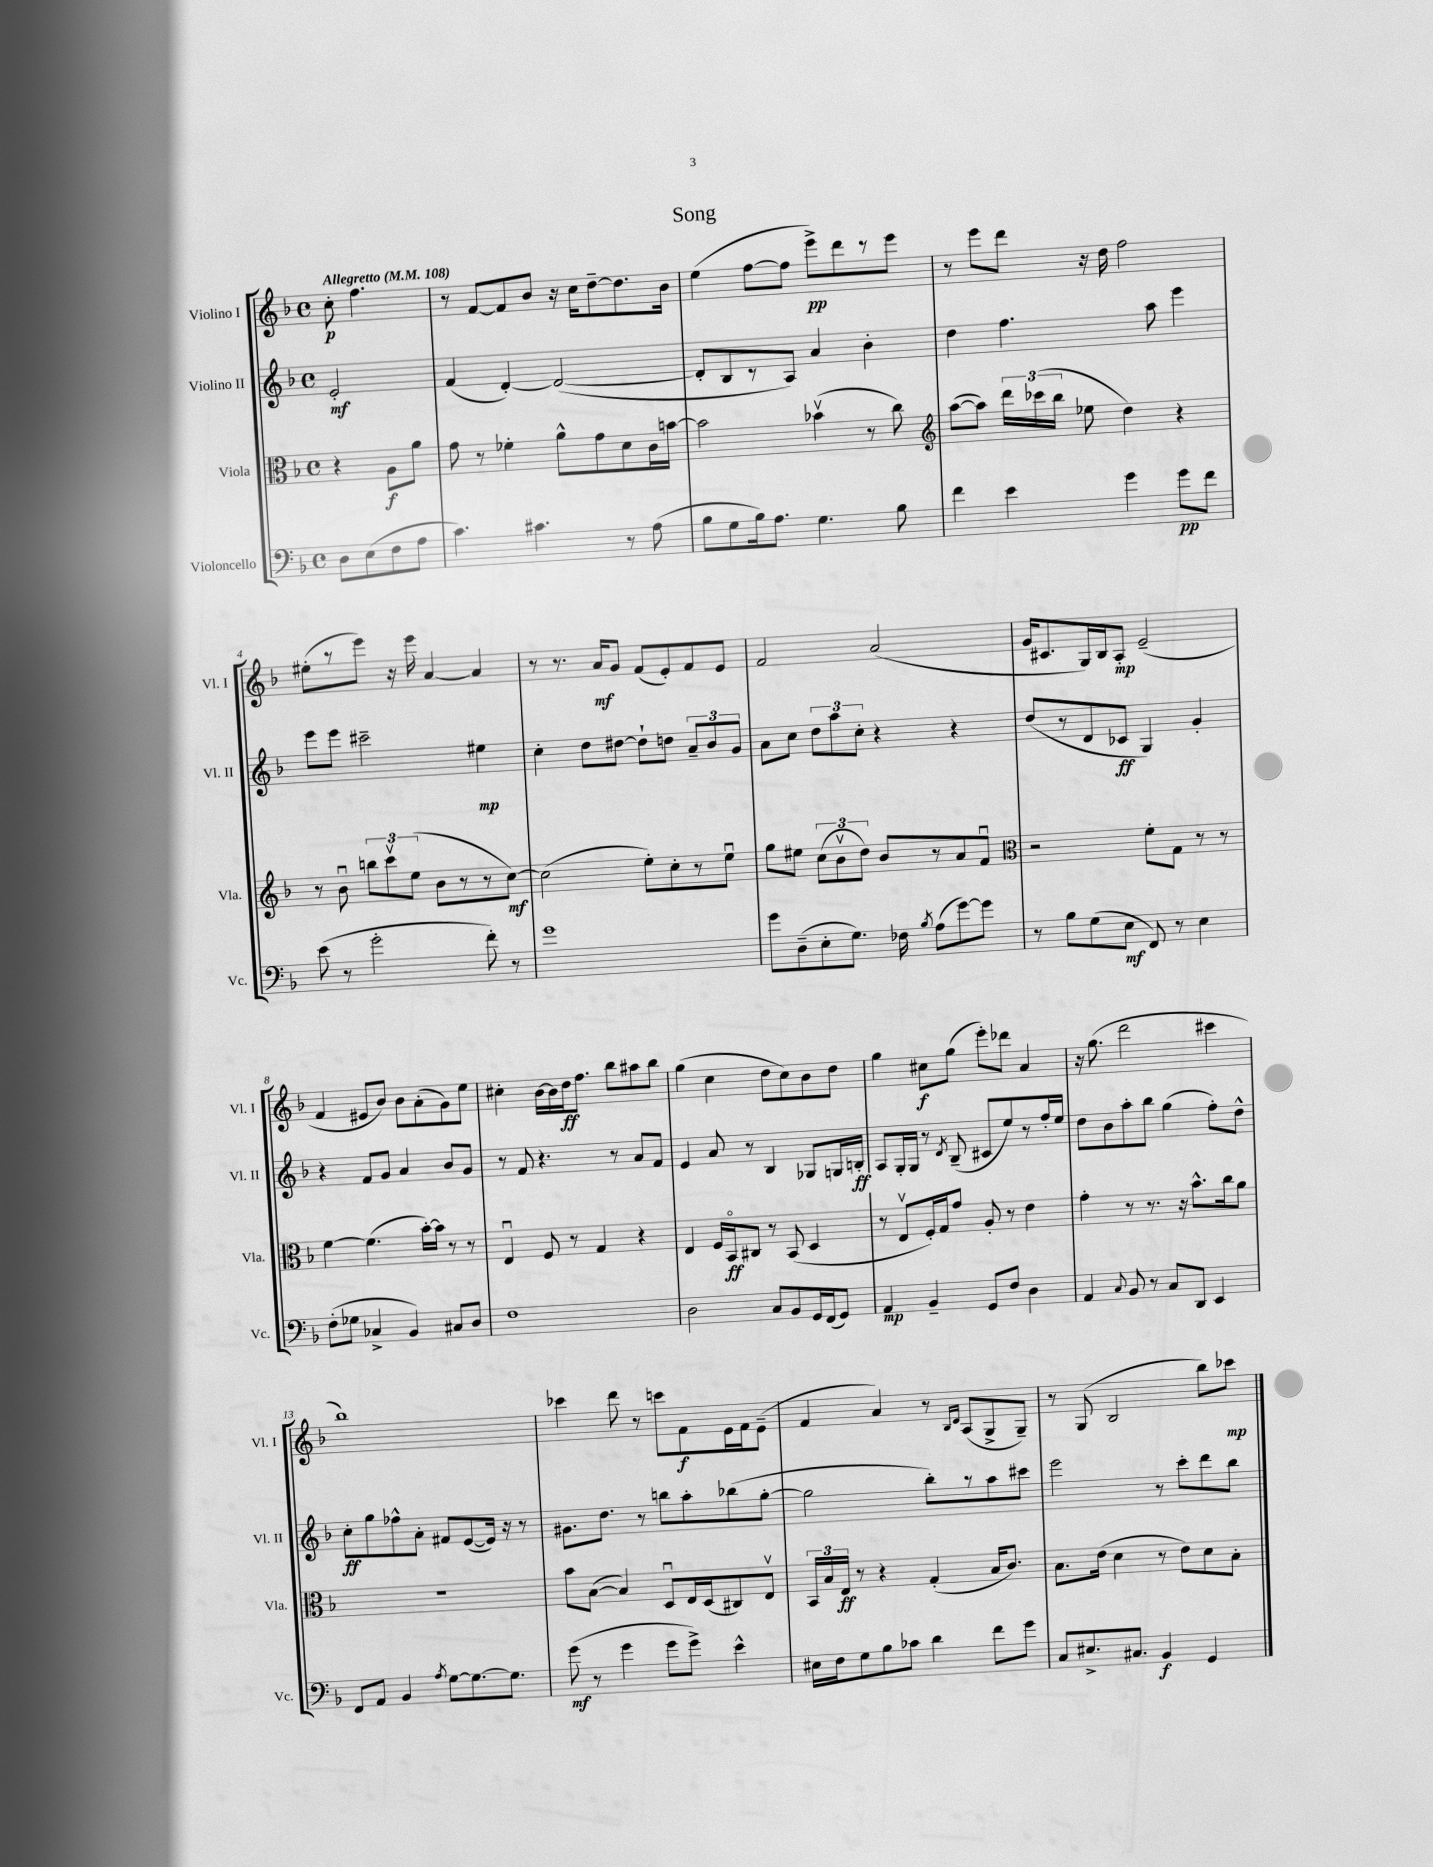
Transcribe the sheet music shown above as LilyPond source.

\header { title = "Song" }
<<
\new StaffGroup <<
\new Staff = "s0" \with { instrumentName = "Violino I" shortInstrumentName = "Vl. I" } {
    \clef treble \key f \major \defaultTimeSignature \time 4/4 \partial 2 \tempo "Allegretto" 4 = 108
    \autoBeamOff c''8-.\p f''4. |
    r8 f'8[~ f'8 bes'8] r16 c''16[ d''8~-- d''8. bes'16] |
    e''4( f''8[~ f''8] e'''8[->\pp) d'''8 r8 e'''8] |
    r8 e'''8[ d'''8] r16 d''16 f''2 |
    eis''8[-.( r8 e'''8]) r16 e'''16 a'4~ a'4 |
    r8 r8. a'16[\mf g'8] f'8[( e'8-.) f'8 e'8] |
    f'2 a'2( |
    g'16[ cis'8. g16) bes16 a8]-.\mp e'2--( |
    f'4 eis'8[ bes'8]) bes'8[ a'8-.( g'8) e''8] |
    cis''4-. bes'16[~ bes'16 d''16\ff f''8.] bes''8[ ais''8 bes''8] |
    g''4( c''4 d''8[ c''8) bes'8 d''8] |
    g''4 cis''8[\f g''8]( e'''8[-.) des'''8] a'4 |
    r16 g''8.( d'''2 cis'''4 |
    bes''1) |
    ces'''4 d'''8 r8 c'''8[ f'8\f e'16 f'16 e'8]--( |
    f'4 a'4) r8 \grace { bes16[ d'16] } a8[( g8-> g8]--) |
    r8 g8( bes2 bes''8[) ces'''8]\mp \bar "|." |
}
\new Staff = "s1" \with { instrumentName = "Violino II" shortInstrumentName = "Vl. II" } {
    \clef treble \key f \major \defaultTimeSignature \time 4/4 \partial 2
    \autoBeamOff e'2-.\mf |
    f'4( d'4~-.) d'2~( |
    d'8[-. bes8 r8 a8]) a'4 bes'4-. |
    d''4 f''4. a''8 e'''4 |
    e'''8[ e'''8] cis'''2-- eis''4\mp |
    c''4-. d''8[ dis''8]~ dis''8[-! d''8] \tuplet 3/2 { a'8[-- bes'8 g'8] } |
    a'8[ c''8] \tuplet 3/2 { d''8[ a''8 c''8]-. } r4 r4 |
    d''8[( r8 d'8 ces'8]\ff g4) g'4-. |
    r4 f'8[ g'8] a'4 bes'8[ g'8] |
    r8 f'8 r4. r8 a'8[ f'8] |
    e'4 a'8 r8 bes4 ges8[ g16 b16]-.\ff |
    a8[ g16-. g16] r8 \acciaccatura { d'8 } bes8--( cis'8[ e''8) r8 f''16-. e''16] |
    d''8[ bes'8 a''8-. bes''8] g''4( f''8[-.) d''8]-^ |
    c''8[-.\ff g''8 fes''8-^ a'8]-. fis'8[ e'8~( e'16]) r16 r8 |
    gis'8.[ d''8.] r8 b''8[ a''8-. bes''8( g''8]~-. |
    g''2 bes''8[-.) r8 a''8 cis'''8] |
    e'''2 r8 c'''8[-. d'''8 bes''8] \bar "|." |
}
\new Staff = "s2" \with { instrumentName = "Viola" shortInstrumentName = "Vla." } {
    \clef alto \key f \major \defaultTimeSignature \time 4/4 \partial 2
    \autoBeamOff r4 a8[\f a'8] |
    g'8 r8 fes'4-. a'8[-^ g'8 d'8 c'16 b'16]~ |
    b'2 bes'4\upbow( r8 c''8) |
    \clef treble a''8[~( a''8]) \tuplet 3/2 { d'''16[ ces'''16( bes''16] } ees''8 d''4) r4 |
    r8 bes'8\downbow \tuplet 3/2 { b''8[ c'''8\upbow e''8]( } bes'8[ r8 r8 c''8]~\mf) |
    c''2( e''8[-.) c''8-. r8 e''8]\downbow |
    g''8[ eis''8] \tuplet 3/2 { c''8[( bes'8\upbow d''8]) } bes'8[ r8 a'8 f'8]\downbow |
    \clef alto r2 f'8[-. g8] r8 r8 |
    f'4~ f'4.( bes'16[~-.) bes'16] r8 r8 |
    e4\downbow f8 r8 g4 r4 |
    e4 f16[ bes,16\flageolet\ff cis8] r8 bes,8( d4 |
    r8 e8[\upbow f16-.) g16 g'8] a8-. r8 e'4 |
    g'4-. r8 r8. r16 bes'8.[-^ c''16 a'8] |
    R1 |
    bes'8[ bes8]~( bes4) d8[\downbow e16 d16( cis8) e8]\upbow |
    \tuplet 3/2 { bes,16[ bes16 e16]\ff } r8 r4 g4-.( bes16[ c'8.]) |
    bes8.[ e'16]( d'4 r8 e'8[) d'8 bes8]-. \bar "|." |
}
\new Staff = "s3" \with { instrumentName = "Violoncello" shortInstrumentName = "Vc." } {
    \clef bass \key f \major \defaultTimeSignature \time 4/4 \partial 2
    \autoBeamOff d8[ e8( f8 a8] |
    c'4.) cis'4. r8 a8( |
    bes8[ g8 bes16) a8.] g4. bes8 |
    f'4 e'4 g'4 g'8[\pp f'8] |
    e'8( r8 g'2-. f'8-.) r8 |
    g'1 |
    g'8[ d8--( e8-. g8.]) fes16 \acciaccatura { bes8 } a8[( g'8~) g'8] |
    r8 bes8[ g8( e8]\mf f,8) r8 e4 |
    f8[-.( ges8] ces4-> bes,4) cis8[ d8] |
    f1 |
    d2 c8[ bes,8 g,16 f,16( g,8]) |
    a,4\mp bes,4-- g,8[ f8] d4 |
    a,4 \appoggiatura { c8 } bes,8 r8 c8[ d,8] e,4 |
    f,8[ a,8] bes,4 \acciaccatura { a8 } g8[~ g8.~ g8.] |
    g'8\mf( r8 g'4 g'8[ g'8]->) e'4-^ |
    eis16[ f16 g8 bes8 ces'8] d'4 f'8[ g'8] |
    c8[ eis8.-> cis8.] bes,4\f g,4 \bar "|." |
}
>>
>>
